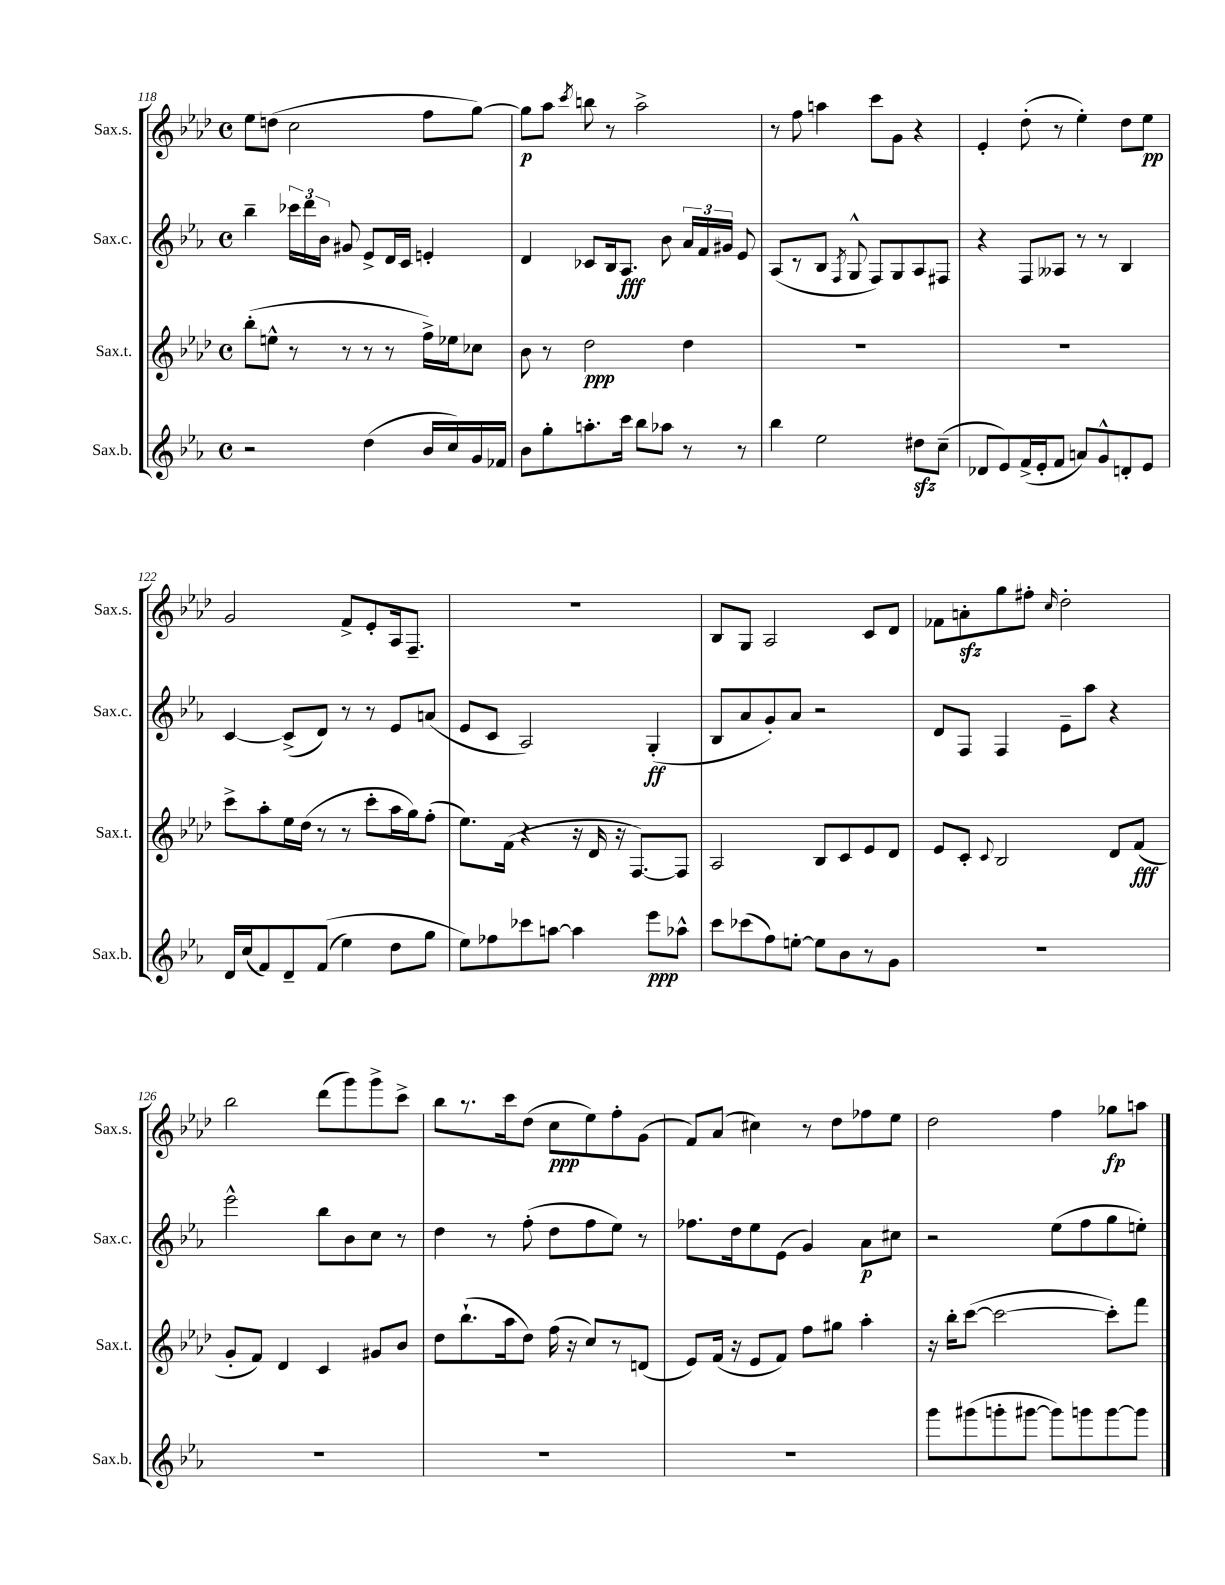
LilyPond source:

<<
\new StaffGroup <<
\new Staff = "s0" \with { instrumentName = "Sax.s." shortInstrumentName = "Sax.s." } {
    \clef treble \key aes \major \defaultTimeSignature \time 4/4
    \autoBeamOff ees''8[ d''8]( c''2 f''8[ g''8]~) |
    g''8[\p aes''8] \acciaccatura { c'''8 } b''8 r8 aes''2-> |
    r8 f''8 a''4 c'''8[ g'8] r4 |
    ees'4-. des''8-.( r8 ees''4-.) des''8[ ees''8]\pp |
    g'2 f'8[-> ees'8-. aes16 f8.]-- |
    R1 |
    bes8[ g8] aes2 c'8[ des'8] |
    fes'8[ a'8-.\sfz g''8 fis''8]-. \grace { c''16 } des''2-. |
    bes''2 des'''8[( g'''8) g'''8-> c'''8]-> |
    bes''8[ r8. c'''16 des''8]( c''8[\ppp ees''8) f''8-. g'8]( |
    f'8[) aes'8]( cis''4) r8 des''8[ fes''8 ees''8] |
    des''2 f''4 ges''8[\fp a''8] \bar "|." |
}
\new Staff = "s1" \with { instrumentName = "Sax.c." shortInstrumentName = "Sax.c." } {
    \clef treble \key ees \major \defaultTimeSignature \time 4/4
    \autoBeamOff bes''4-- \tuplet 3/2 { ces'''16[ d'''16 bes'16] } gis'8 ees'8[-> d'16 c'16] e'4-. |
    d'4 ces'8[ bes16 aes8.]\fff bes'8 \tuplet 3/2 { aes'16[ f'16 gis'16] } ees'8 |
    aes8[( r8 bes8] \acciaccatura { f8 } g8-^ f8[) g8 aes8 fis8] |
    r4 f8[ aeses8] r8 r8 bes4 |
    c'4~ c'8[->( d'8]) r8 r8 ees'8[ a'8]( |
    ees'8[ c'8] aes2) g4-.\ff( |
    bes8[ aes'8 g'8-.) aes'8] r2 |
    d'8[ f8] f4 ees'8[-- aes''8] r4 |
    ees'''2-^ bes''8[ bes'8 c''8] r8 |
    d''4 r8 f''8-.( d''8[ f''8 ees''8]) r8 |
    fes''8.[ d''16 ees''8 ees'8]( g'4) aes'8[\p cis''8] |
    r2 ees''8[( f''8 g''8 e''8]-.) \bar "|." |
}
\new Staff = "s2" \with { instrumentName = "Sax.t." shortInstrumentName = "Sax.t." } {
    \clef treble \key aes \major \defaultTimeSignature \time 4/4
    \autoBeamOff bes''8[-.( e''8]-^ r8 r8 r8 r8 f''16[->) ees''16 ces''8] |
    bes'8 r8 des''2\ppp des''4 |
    R1 |
    R1 |
    c'''8[-> aes''8-. ees''16 des''16]( r8 r8 c'''8[-. aes''16 g''16) f''8]-.( |
    ees''8.[) f'16]( r4 r16 des'16 r16 f8.[~) f8] |
    aes2 bes8[ c'8 ees'8 des'8] |
    ees'8[ c'8]-. \appoggiatura { c'8 } bes2 des'8[ f'8]\fff( |
    g'8[-. f'8]) des'4 c'4 gis'8[ bes'8] |
    des''8[ bes''8.-!( aes''16 des''8]) f''16( r16 c''8[) r8 d'8]( |
    ees'8[) f'16]( r16 ees'8[ f'8]) f''8[ gis''8] aes''4-. |
    r16 bes''16[-. c'''8]~( c'''2~ c'''8[-.) f'''8] \bar "|." |
}
\new Staff = "s3" \with { instrumentName = "Sax.b." shortInstrumentName = "Sax.b." } {
    \clef treble \key ees \major \defaultTimeSignature \time 4/4
    \autoBeamOff r2 d''4( bes'16[ c''16) g'16 fes'16] |
    bes'8[ g''8-. a''8.-. c'''16] bes''8[ aes''8] r8 r8 |
    bes''4 ees''2 dis''8[\sfz c''8]--( |
    des'8[ ees'8) f'16->( ees'16-. f'8] a'8[) g'8-^ d'8-. ees'8] |
    d'16[ c''16( f'8) d'8-- f'8](\( ees''4) d''8[ g''8] |
    ees''8[\) fes''8 ces'''8 a''8]~ a''4 ees'''8[\ppp aes''8]-^ |
    c'''8[ ces'''8( f''8) e''8]~-. e''8[ bes'8 r8 g'8] |
    R1 |
    R1 |
    R1 |
    R1 |
    g'''8[ gis'''8( g'''8-. gis'''8]~ gis'''8[) g'''8 g'''8~ g'''8] \bar "|." |
}
>>
>>
\layout { \context { \Score currentBarNumber = #118 } }
